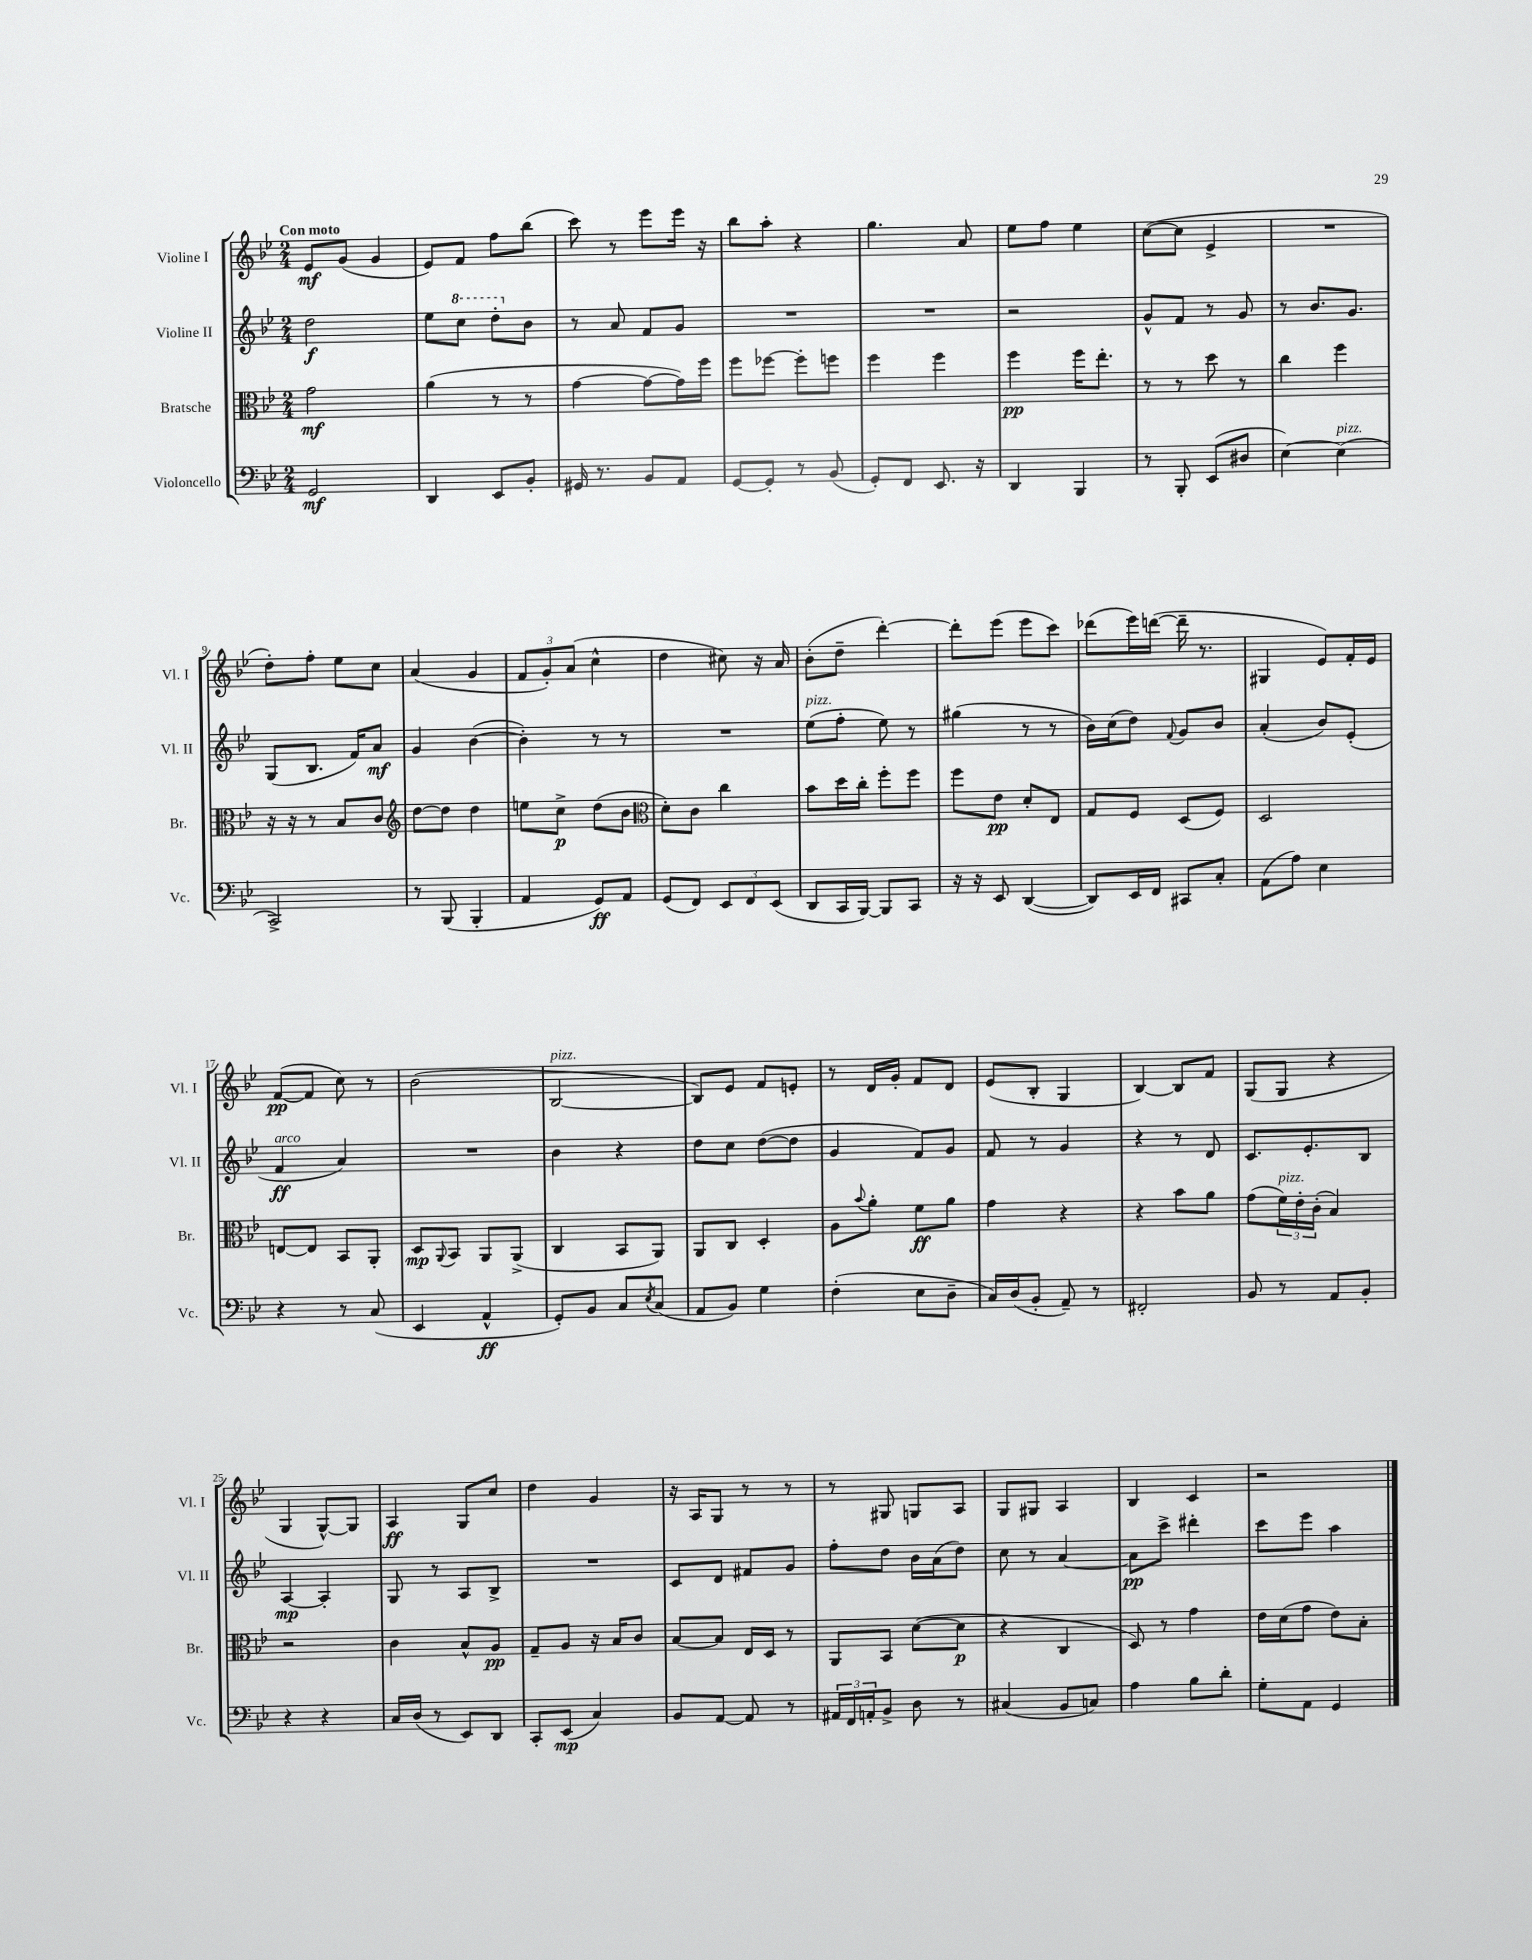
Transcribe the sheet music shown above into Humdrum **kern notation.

**kern	**kern	**kern	**kern
*staff4	*staff3	*staff2	*staff1
*clefF4	*clefC3	*clefG2	*clefG2
*k[b-e-]	*k[b-e-]	*k[b-e-]	*k[b-e-]
*M2/4	*M2/4	*M2/4	*M2/4
2GG	2g	2dd	8e-
.	.	.	(8g
.	.	.	4g
=	=	=	=
4DD	(4a	8ee-	8e-)
.	.	8ccc	8f
8EE-	8r	8ddd'	8ff
8BB-'	8r	8b-	(8bb-
=	=	=	=
16GG#	[4g	8r	8ccc)
8.r	.	.	.
.	.	8a	8r
8BB-	8g_	8f	8eee-
8AA	16g])	8g	16eee-
.	16ff	.	16r
=	=	=	=
[8GG	8ff	2r	8bb-
8GG']	[8ff-	.	8aa'
8r	8ff-']	.	4r
(8BB-	8ff	.	.
=	=	=	=
8GG')	4ff	2r	4.gg
8FF	.	.	.
8.EE-	4ff	.	.
.	.	.	8a
16r	.	.	.
=	=	=	=
4DD	4ff	2r	8ee-
.	.	.	8ff
4BBB-	16ff	.	4ee-
.	8.ee-'	.	.
=	=	=	=
8r	8r	8g^^	([8cc
8BBB-'	8r	8f	8cc]
(8EE-	8dd	8r	4e-^
8D#	8r	8g	.
=	=	=	=
[4E-)	4cc	8r	2r
.	.	8.b-	.
(4E-]	4ff	.	.
.	.	8.g	.
=	=	=	=
2CC^)	16r	(8G	8dd')
.	16r	.	.
.	8r	8.B-	8ff'
.	8B-	.	8ee-
.	.	16f)	.
.	8c	8a	8cc
=	=	=	=
*	*clefG2	*	*
8r	[8dd	4g	(4a
(8BBB-	8dd]	.	.
4BBB-'	4dd	([4b-	4g
=	=	=	=
4AA	8ee	4b-'])	12f
.	.	.	12g')
.	8cc^	.	.
.	.	.	(12a
8GG)	(8dd	8r	4cc^^
8AA	8b-	8r	.
=	=	=	=
*	*clefC3	*	*
(8GG	8d')	2r	4dd
8FF)	8c	.	.
12EE-	4cc	.	8cc#)
12FF	.	.	.
.	.	.	16r
(12EE-	.	.	.
.	.	.	16a
=	=	=	=
8DD	8b-	(8ee-	(8b-'
16CC	16dd	8ff'	8dd~
[16BBB-)	16cc'	.	.
8BBB-]	8ff'	8ee-)	[4ddd')
8CC	8ff	8r	.
=	=	=	=
16r	8ff	(4gg#	8ddd']
16r	.	.	.
8EE-	8e-	.	(8eee-
([4DD	8d'	8r	8eee-
.	8E-	8r	8ccc)
=	=	=	=
8DD])	8G	16b-)	(8ddd-
.	.	(16cc	.
16EE-	8F	8dd)	16eee-)
16FF	.	.	([16ddd
.	.	8qqf	.
8CC#	(8D	8g	16ddd~]
.	.	.	8.r
8C'	8F)	8b-	.
=	=	=	=
(8AA	2D	(4a'	4G#
8A)	.	.	.
4E-	.	8b-)	8e-)
.	.	(8e-'	16f'
.	.	.	16e-
=	=	=	=
4r	[8E	4f	([8f
.	8E]	.	8f]
8r	8BB-	4a)	8cc)
(8C	8AA'	.	8r
=	=	=	=
4EE-	8D	2r	(2b-
.	8qqAA	.	.
.	8BB-	.	.
4AA^^	8AA	.	.
.	(8AA^	.	.
=	=	=	=
8GG')	4C	4b-	[2B-
8BB-	.	.	.
8C	8BB-	4r	.
8qE-	.	.	.
(8C	8AA)	.	.
=	=	=	=
8AA	8AA	8dd	8B-])
8BB-)	8C	8cc	8e-
4G	4D'	([8dd	8f
.	.	8dd]	8e'
=	=	=	=
(4F'	8A	4g	8r
.	8qqb-	.	.
.	8a'	.	16d
.	.	.	16g'
8E-	8f	8f)	8f
8D~	8a	8g	8d
=	=	=	=
16C)	4g	8f	(8e-
(16D	.	.	.
8BB-'	.	8r	8B-'
8AA~)	4r	4g	4G
8r	.	.	.
=	=	=	=
2FF#'	4r	4r	[4B-)
.	8b-	8r	8B-]
.	8a	8d	8f
=	=	=	=
8BB-	(8g	8.c	(8G
8r	24f)	.	8G
.	24e-'	.	.
.	.	8.e-'	.
.	(24c'	.	.
8AA	4B-)	.	4r
8BB-'	.	8B-	.
=	=	=	=
4r	2r	[4A	4G
4r	.	4A']	[8G^^)
.	.	.	8G]
=	=	=	=
16C	4c	8G	4A
(16D	.	.	.
8r	.	8r	.
8EE-)	8B-^^	8A	8G
8DD	8A	8B-^	8cc
=	=	=	=
8CC'	8G~	2r	4dd
(8EE-	8A	.	.
4C)	16r	.	4g
.	16B-	.	.
.	8c	.	.
=	=	=	=
8BB-	[8B-	8c	16r
.	.	.	16A
[8AA	8B-]	8d	8G
8AA]	16E-	8f#	8r
.	16D	.	.
8r	8r	8g	8r
=	=	=	=
24AA#	8AA	8ff'	8r
24FF	.	.	.
24AA'	.	.	.
8BB-^	8BB-	8dd	8G#
8D	([8d	16b-	8G
.	.	(16a	.
8r	8d]	8dd)	8A
=	=	=	=
(4C#	4r	8cc	8G
.	.	8r	8G#
8BB-	4C	[4a	4A
8C)	.	.	.
=	=	=	=
4A	8D)	8a]	4B-
.	8r	8ccc^	.
8B-	4g	4ddd#'	4c
8d'	.	.	.
=	=	=	=
8G'	16e-	8ccc	2r
.	(16d	.	.
8AA	8g	8eee-	.
4GG	8e-)	4aa	.
.	8B-'	.	.
==	==	==	==
*-	*-	*-	*-
